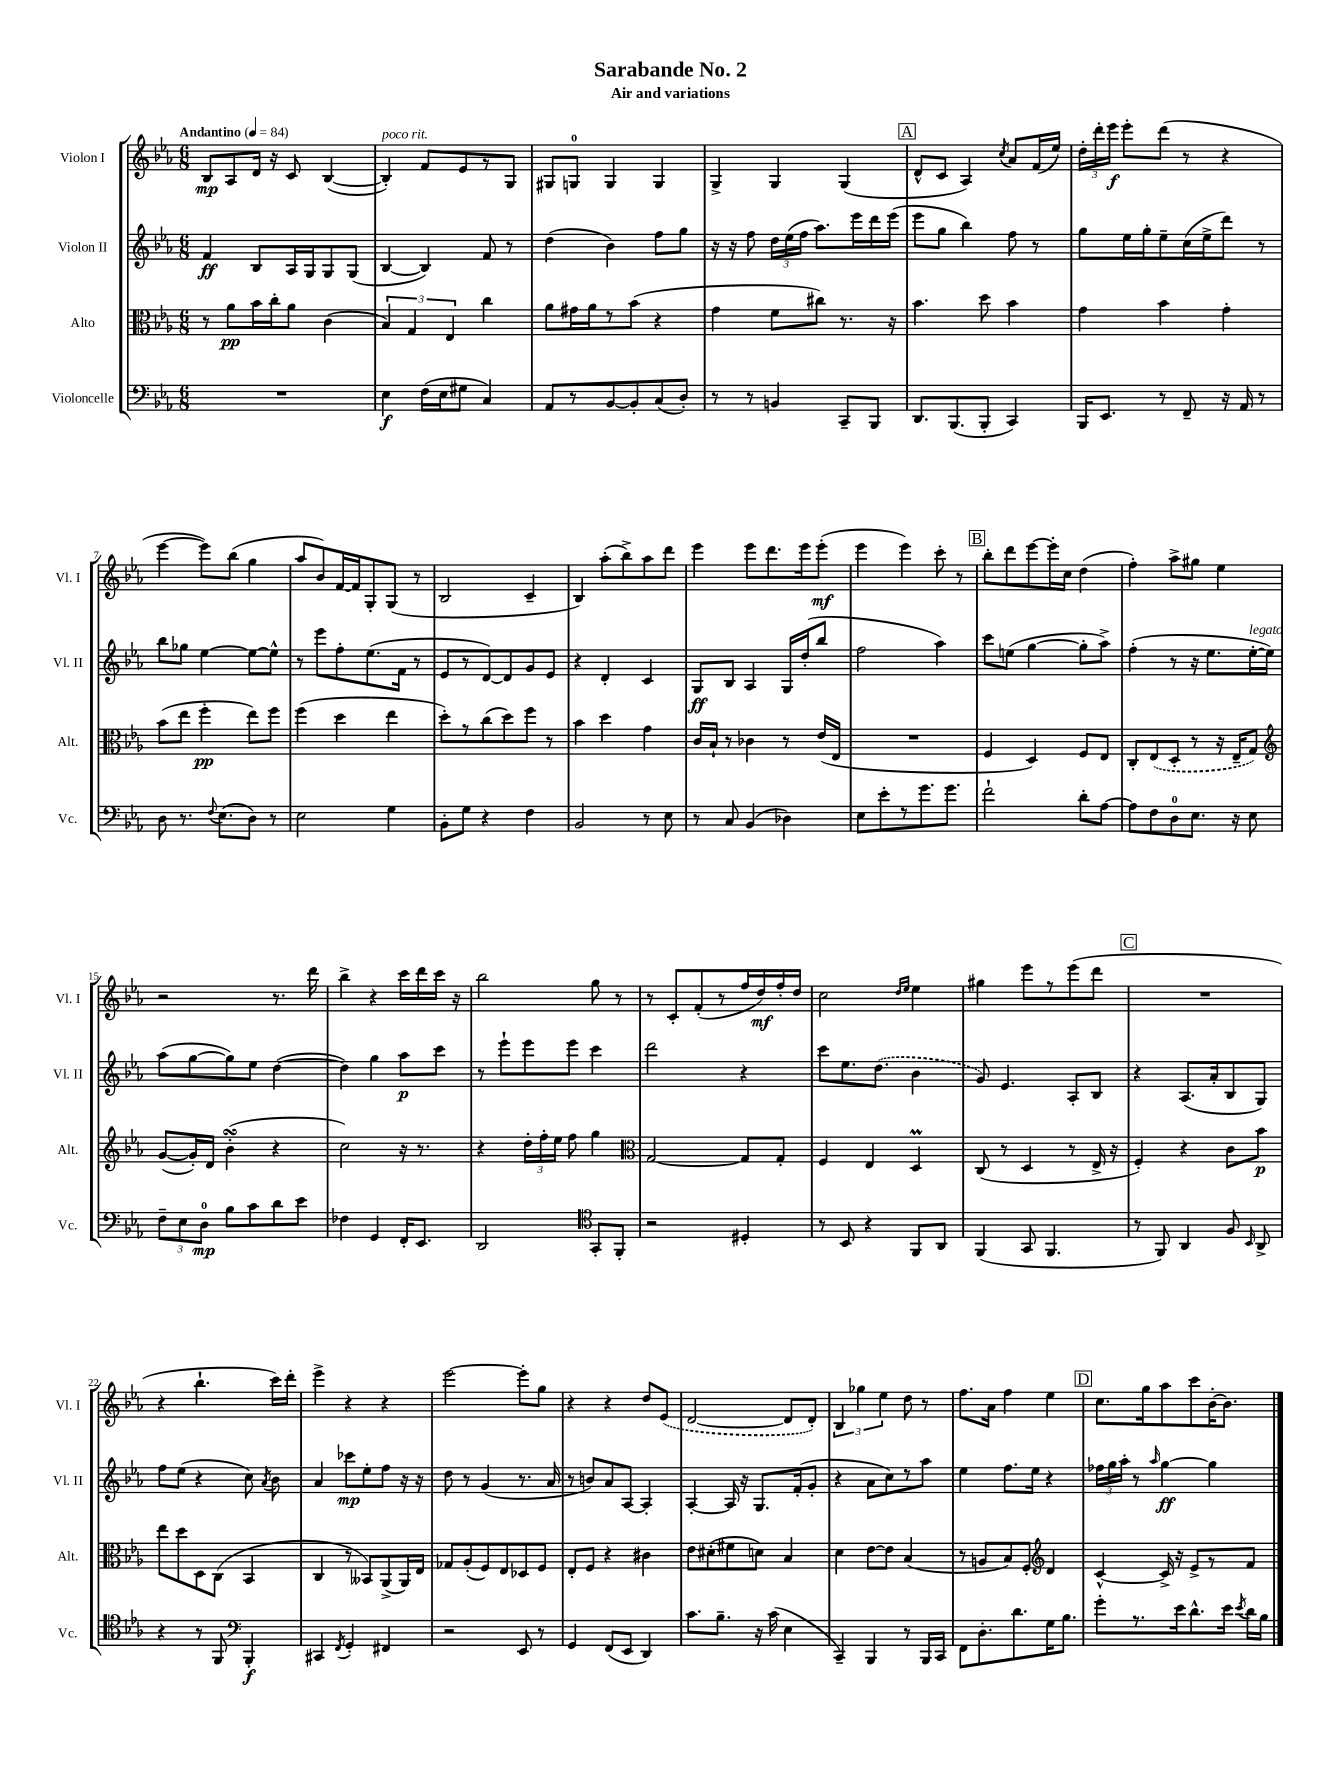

**kern	**kern	**kern	**kern
*staff4	*staff3	*staff2	*staff1
*clefF4	*clefC3	*clefG2	*clefG2
*k[b-e-a-]	*k[b-e-a-]	*k[b-e-a-]	*k[b-e-a-]
*M6/8	*M6/8	*M6/8	*M6/8
*MM84	*MM84	*MM84	*MM84
2.r	8r	4f	8B-
.	8a-	.	8A-
.	16b-	8B-	16d
.	16cc'	.	16r
.	8a-	16A-	8c
.	.	16G	.
.	(4c	8G	([4B-
.	.	(8G	.
=	=	=	=
4E-	6B-)	[4B-	4B-'])
.	6G	.	.
(16F	.	4B-])	8f
16E-	.	.	.
.	6E-	.	.
8G#	.	.	8e-
4C)	4cc	8f	8r
.	.	8r	8G
=	=	=	=
8AA-	8a-	(4dd	8G#
8r	16g#	.	8G
.	16a-	.	.
[8BB-	8r	4b-)	4G
8BB-']	(8b-	.	.
(8C	4r	8ff	4G
8D')	.	8gg	.
=	=	=	=
8r	4g	16r	4G^
.	.	16r	.
8r	.	8ff	.
4BB	8f	24dd	4G
.	.	(24ee-	.
.	.	24ff	.
.	8cc#)	8.aa-)	.
8CC~	8.r	.	(4G
.	.	16eee-	.
8BBB-	.	16ddd	.
.	16r	(16eee-	.
=	=	=	=
8.DD	4.b-	8eee-	8d^^
.	.	8gg	8c
(8.BBB-	.	.	.
.	.	4bb-)	4A-)
8BBB-'	8dd	.	.
.	.	.	8qcc
4CC)	4b-	8ff	8a-
.	.	8r	(16f
.	.	.	16ee-)
=	=	=	=
16BBB-	4g	8gg	24dd'
.	.	.	24ddd'
8.EE-	.	.	.
.	.	.	24eee-
.	.	16ee-	8eee-'
.	.	16gg'	.
8r	4b-	8ee-~	(8ddd
8FF~	.	(16cc	8r
.	.	16ee-^	.
16r	4g'	8ddd)	4r
16AA-	.	.	.
8r	.	8r	.
=	=	=	=
8D	(8b-	8bb-	[4eee-
8.r	8ee-	8gg-	.
.	4ff'	[4ee-	8eee-])
8qqF	.	.	.
(8.E-	.	.	.
.	.	.	(8bb-
8D)	8ee-)	8ee-_	4gg
8r	8ff	8ee-^^]	.
=	=	=	=
2E-	(4ff	8r	8aa-
.	.	8eee-	8b-)
.	4dd	8ff'	[16f
.	.	.	16f]
.	.	(8.ee-	8G'
4G	4ee-	.	(8G
.	.	16f	.
.	.	8r	8r
=	=	=	=
8BB-'	8dd')	8e-	2B-
8G	8r	8r	.
4r	(8cc	[8d)	.
.	8dd)	8d]	.
4F	8ff	8g	4c~
.	8r	8e-	.
=	=	=	=
2BB-	4b-	4r	4B-)
.	4dd	4d'	(8aa-'
.	.	.	8bb-^)
8r	4g	4c	8aa-
8E-	.	.	8ddd
=	=	=	=
8r	16c	8G	4eee-
.	16B-`	.	.
8C	8r	8B-	.
(4BB-	4c-	4A-	8eee-
.	.	.	8.ddd
4D-)	8r	16G	.
.	.	(16dd'	16eee-
.	(16e-	8bb-	(8eee-'
.	16E-	.	.
=	=	=	=
8E-	2.r	2ff	4eee-
8e-'	.	.	.
8r	.	.	4eee-)
8.g	.	.	.
.	.	4aa-)	8ccc'
8.g	.	.	.
.	.	.	8r
=	=	=	=
2f`	4F	8ccc	8bb-'
.	.	(8ee	8ddd
.	4D)	[4gg	[8eee-
.	.	.	16eee-']
.	.	.	16cc
8d'	8F	8gg']	(4dd
[8A-	8E-	8aa-^)	.
=	=	=	=
8A-]	8C'	(4ff'	4ff')
8F	(8E-	.	.
8D	8D'	8r	8aa-^
8.E-	8r	16r	8gg#
.	.	8.ee-	.
.	16r	.	4ee-
16r	16E-~	.	.
8E-	8G)	[16ee-'	.
.	.	16ee-])	.
=	=	=	=
*	*clefG2	*	*
12F~	([8g	(8aa-	2r
12E-	.	.	.
.	16g'])	[8gg	.
12D	.	.	.
.	16d	.	.
8B-	(4b-'	8gg])	.
8c	.	8ee-	.
8d	4r	([4dd	8.r
8e-	.	.	.
.	.	.	16ddd
=	=	=	=
4F-	2cc)	4dd])	4bb-^
4GG	.	4gg	4r
16FF'	16r	8aa-	16ccc
8.EE-	8.r	.	16ddd
.	.	8ccc	16ccc
.	.	.	16r
=	=	=	=
2DD	4r	8r	2bb-
.	.	8eee-`	.
.	24dd'	8eee-	.
.	24ff'	.	.
.	24ee-	.	.
.	8ff	8eee-	.
*clefC4	*	*	*
8GG'	4gg	4ccc	8gg
8FF'	.	.	8r
=	=	=	=
*	*clefC3	*	*
2r	[2G	2ddd	8r
.	.	.	8c'
.	.	.	(8f'
.	.	.	8r
4D#'	8G]	4r	16ff
.	.	.	16dd)
.	8G'	.	16ff'
.	.	.	16dd
=	=	=	=
8r	4F	8ccc	2cc
8BB-	.	8.ee-	.
4r	4E-	.	.
.	.	(8.dd	.
.	.	.	16qqdd
.	.	.	16qqee-
8FF	4D	4b-	4ee-
8AA-	.	.	.
=	=	=	=
(4FF	(8C	8g)	4gg#
.	8r	4.e-	.
8GG	4D	.	8eee-
4.FF	.	.	8r
.	8r	8A-'	(8eee-
.	16E-^	8B-	8ddd
.	16r	.	.
=	=	=	=
8r	4F')	4r	2.r
8FF)	.	.	.
4AA-	4r	(8.A-	.
.	.	16a-'	.
8F	8c	8B-	.
16qqBB-	.	.	.
8AA-^	8b-	8G)	.
=	=	=	=
4r	8ee-	8ff	4r
.	8dd	(8ee-	.
8r	8D	4r	4.bb-`
8FF	(8C	.	.
*clefF4	*	*	*
4BBB-'	4BB-	8cc)	.
.	.	8qa-	.
.	.	8b-	16ccc)
.	.	.	16ddd'
=	=	=	=
4CC#	4C	4a-	4eee-^
8qFF	.	.	.
4GG'	8r	8ccc-	4r
.	8BB--)	8ee-'	.
4FF#	(8AA-^	8ff	4r
.	16AA-)	16r	.
.	16E-	16r	.
=	=	=	=
2r	8G-	8dd	[2eee-
.	(8A-'	8r	.
.	8F)	(4g	.
.	8E-	.	.
8EE-	8D-	8.r	8eee-']
8r	8F	.	8gg
.	.	16a-	.
=	=	=	=
4GG	8E-'	8r	4r
.	8F	8b)	.
(8FF	4r	8a-	4r
8EE-	.	[8A-	.
4DD)	4c#	4A-']	8dd
.	.	.	(8e-
=	=	=	=
8.c	8e-	[4A-'	[2d
.	(8d#'	.	.
8.B-~	.	.	.
.	8f#	16A-]	.
.	.	16r	.
16r	8d)	8.G	.
(16c	.	.	.
4E-	4B-	.	8d]
.	.	(16f'	.
.	.	8g'	8d')
=	=	=	=
4CC~)	4d	4r	6B-
.	.	.	6gg-
4BBB-	[8e-	8a-	.
.	.	.	6ee-
.	8e-]	8cc)	.
8r	(4B-	8r	8dd
16BBB-	.	8aa-	8r
16CC	.	.	.
=	=	=	=
8FF	8r	4ee-	8.ff
8.D'	8A	.	.
.	.	.	16a-
.	8B-)	8.ff	4ff
8.d	.	.	.
.	8F'	.	.
.	.	16ee-	.
*	*clefG2	*	*
16G	4d	4r	4ee-
8.B-	.	.	.
=	=	=	=
8g'	[4c^^	24ff-	8.cc
.	.	24gg	.
.	.	24aa-'	.
8.r	.	8r	.
.	.	.	16gg
.	.	16qqaa-	.
.	16c^]	[4gg	8aa-
16e-	16r	.	.
8.d^^	8e-^	.	8ccc
.	8r	4gg]	[16b-'
16e-	.	.	8.b-]
8qe-	.	.	.
16d	8f	.	.
16B-	.	.	.
==	==	==	==
*-	*-	*-	*-
